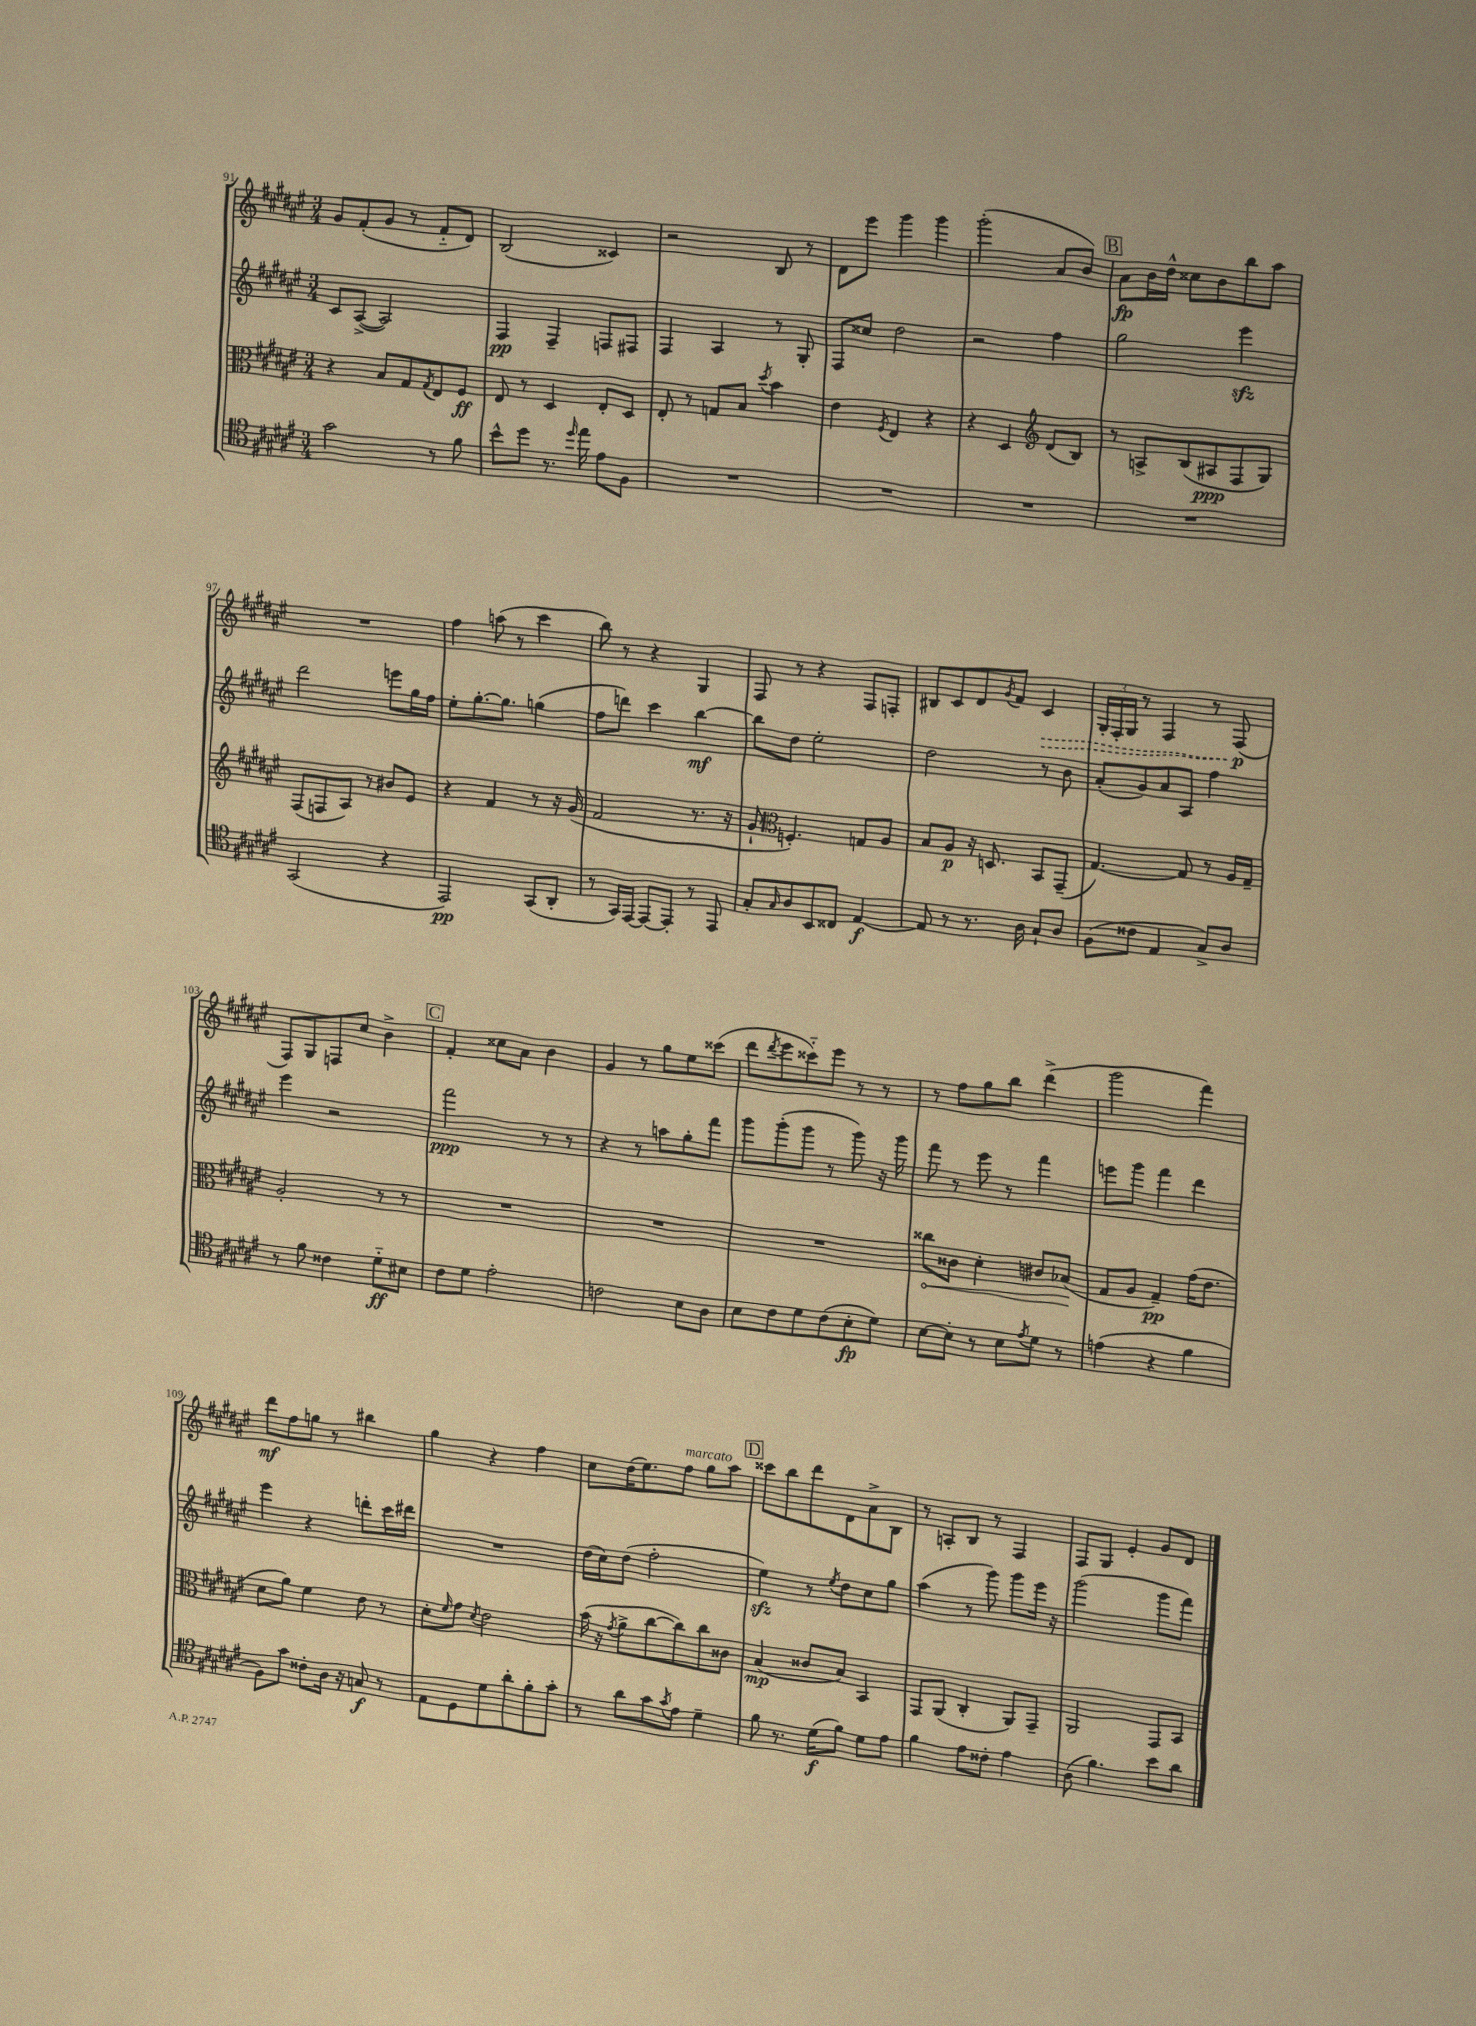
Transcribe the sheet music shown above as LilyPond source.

<<
\new StaffGroup <<
\new Staff = "s0" {
    \clef treble \key fis \major \numericTimeSignature \time 3/4
    gis'8 fis'8-.( gis'8 r8 fis'8-_ dis'8) |
    b2( cisis'4) |
    r2 b8 r8 |
    dis'8 eis'''8 gis'''4 gis'''4 |
    gis'''2-.( ais'8 b'8) |
    \mark \markup { \box "B" } ais'8\fp b'16 dis''16-^ cisis''8 b'8 b''8 ais''8 |
    R2. |
    fis''4 a''8( r8 cis'''4 |
    b''8) r8 r4 gis4 |
    fis8 r8 r4 fis8 f8-. |
    bis8 cis'8 dis'8 \acciaccatura { gis'8 } fis'8 \once \override Hairpin.style = #'dashed-line cis'4\> |
    \tuplet 3/2 { gis16-. fis16-. gis16 } r8 fis4 r8 fis8\p\!( |
    fis8) gis8 f8 cis''8 b'4-> |
    \mark \markup { \box "C" } fis'4-. cisis''8 ais'8 b'4 |
    gis'4 r8 gis''8 eis''8 cisis'''8( |
    dis'''8 \acciaccatura { dis'''8 } eis'''8 cisis'''8-_) eis'''8 r8 r8 |
    r8 fis''8 gis''8 b''8 dis'''4->( |
    gis'''2 fis'''4) |
    dis'''8\mf fis''8 g''8 r8 bis''4 |
    gis''4 r4 fis''4 |
    cis''8 dis''16( eis''8.) fis''8^\markup { \italic "marcato" } gis''8 ais''8 |
    \mark \markup { \box "D" } cisis'''8 b''8 dis'''8 dis'8 ais'8-> b8 |
    r8 a8-. b8 r8 fis4 |
    fis8 gis8 eis'4-. gis'8 dis'8 \bar "|." |
}
\new Staff = "s1" {
    \clef treble \key fis \major \numericTimeSignature \time 3/4
    cis'8 ais8~->( ais2) |
    fis4\pp fis4-- f8 fis8 |
    fis4 ais4 r8 gis8-. |
    fis8 cisis''8 dis''2 |
    r2 fis''4 |
    \mark \markup { \box "B" } gis''2 eis'''4\sfz |
    dis'''2 e'''8 gis''16 fis''16 |
    eis''8-. gis''8.~-. gis''8. g''4( |
    fis''8 d'''8) cis'''4 b''4~\mf |
    b''8 dis''8 eis''2-. |
    dis''2 r8 b'8 |
    ais'8-.( gis'8) ais'8 ais8 fis''4 |
    eis'''4 r2 |
    \mark \markup { \box "C" } fis'''2\ppp r8 r8 |
    r4 r8 a''8 gis''8-. fis'''8 |
    gis'''8 gis'''8-.( gis'''8 r8 gis'''8) r16 gis'''16 |
    fis'''8 r8 eis'''8 r8 fis'''4 |
    e'''8 gis'''8 fis'''4 dis'''4 |
    eis'''4 r4 d'''8-. cis'''16 dis'''16 |
    R2. |
    dis''16( cis''16) dis''8( fis''2-. |
    \mark \markup { \box "D" } eis''4\sfz) r8 \acciaccatura { eis''8 } dis''8 cis''8 gis''8 |
    ais''4( r8 gis'''8) gis'''8 eis'''16 r16 |
    gis'''2( gis'''8 fis'''8) \bar "|." |
}
\new Staff = "s2" {
    \clef alto \key fis \major \numericTimeSignature \time 3/4
    r4 b8 gis8 \acciaccatura { gis8 } eis8 fis8\ff |
    eis8 r8 dis4 eis8-. dis8 |
    eis8-. r8 g8 b8 \acciaccatura { dis''8 } b'4 |
    eis'4 \acciaccatura { fis8 } eis4 r4 |
    r4 dis4 \clef treble dis'8( b8) |
    \mark \markup { \box "B" } r8 a8-> b8( ais8\ppp fis8 gis8) |
    fis8( f8 ais8) r8 bis'8 eis'8 |
    r4 fis'4 r8 r16 gis'16( |
    fis'2 r8. r16 |
    gis'8-! \clef alto f4.-.) g8 ais8 |
    b8 ais8\p r16 d8. b,8 gis,8--( |
    gis4.~) gis8 r8 ais16 gis16-- |
    ais2-. r8 r8 |
    \mark \markup { \box "C" } R2. |
    R2. |
    R2. |
    \once \override Hairpin.circled-tip = ##t cisis''8\< cisis'8 dis'4-. cis'8 bes8\!( |
    gis8 ais8 gis4--\pp) gis'16( eis'8. |
    dis'8 ais'8) fis'4 eis'8 r8 |
    dis'8-. \grace { fis'16 } gis'8 \acciaccatura { dis'8 } eis'2 |
    b'16( r16 \acciaccatura { gis'8 } ais'8-> cis''8~ cis''8) cis''8 cisis'8 |
    \mark \markup { \box "D" } b4\mp( cisis'8 b8) b,4 |
    gis,8 ais,8( cis4-. ais,8) gis,8-- |
    ais,2 gis,8 b,8 \bar "|." |
}
\new Staff = "s3" {
    \clef tenor \key fis \major \numericTimeSignature \time 3/4
    gis'2 r8 fis'8 |
    b'8-^ dis''8 r8. \grace { dis''16 } eis''16 eis'8 fis8 |
    R2. |
    R2. |
    R2. |
    \mark \markup { \box "B" } R2. |
    gis,2( r4 |
    eis,2\pp) gis,8( ais,8-. |
    r8 gis,16) eis,16~ eis,8~ eis,8-. r8 eis,8 |
    gis8-. \grace { gis16 } ais8 b,8 cisis8 eis4~\f |
    eis8 r8 r8. ais16 gis8-! ais8 |
    fis8( cisis'8 eis4 gis8->) ais8 |
    r8 fis'8 cisis'4 dis'8-_\ff bis8 |
    \mark \markup { \box "C" } cis'8 dis'8 eis'2-. |
    c'2 b8 ais8 |
    b8 cis'8 dis'8 cis'8( b8-.\fp dis'8) |
    b8~ b8-. r8 b8 \acciaccatura { eis'8 } dis'8 r8 |
    e'4( r4 fis'4 |
    fis8) gis'8 cisis'8-. ais16 r16 g8\f r8 |
    eis8 dis8 dis'8 ais'8-. fis'8-. gis'8-. |
    r8 ais'8 gis'8 \acciaccatura { gis'8 } eis'8 dis'4-- |
    \mark \markup { \box "D" } fis'8 r8. dis'16\f( fis'8) dis'8 eis'8 |
    fis'4 eis'8 cisis'8-. eis'4 |
    ais8( fis'4.) b'8 ais'8 \bar "|." |
}
>>
>>
\layout { \context { \Score currentBarNumber = #91 } }
